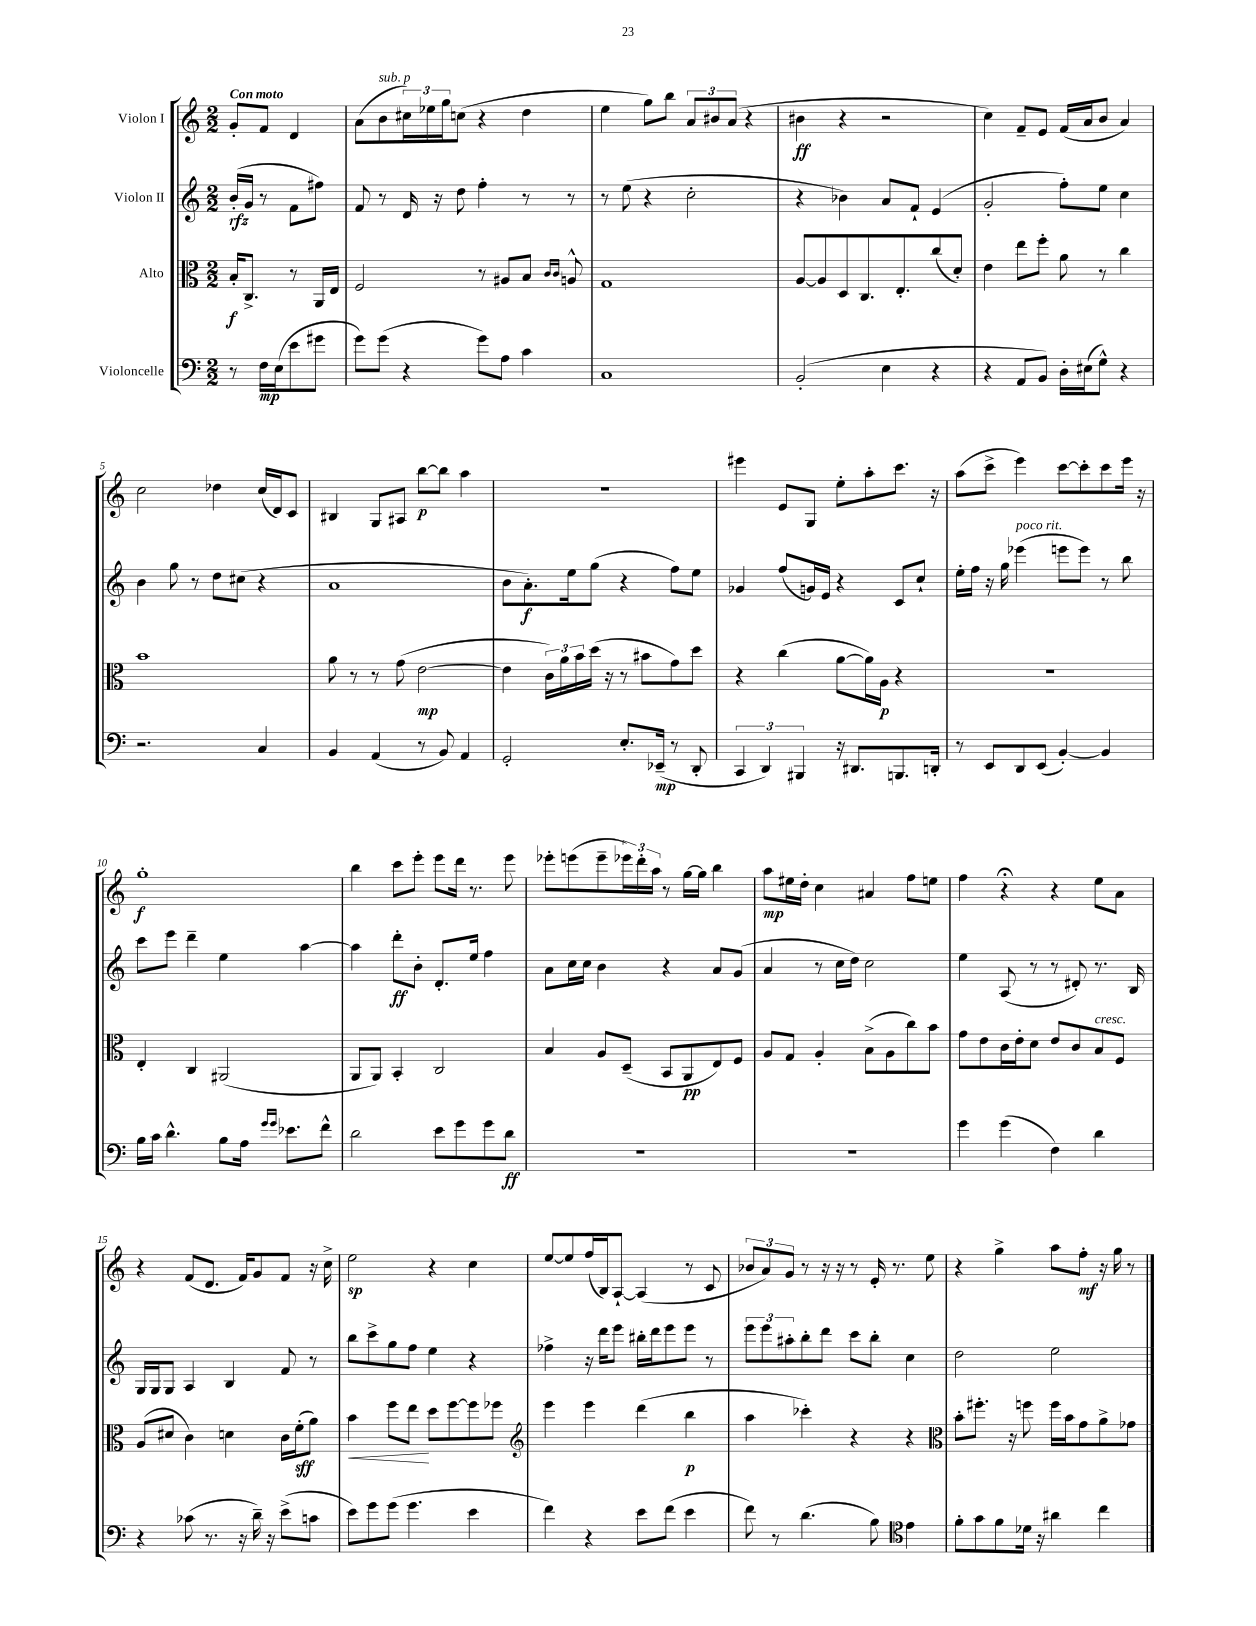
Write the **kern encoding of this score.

**kern	**kern	**kern	**kern
*staff4	*staff3	*staff2	*staff1
*clefF4	*clefC3	*clefG2	*clefG2
*k[]	*k[]	*k[]	*k[]
*M2/2	*M2/2	*M2/2	*M2/2
8r	16B'	(16b'	8g'
.	8.C^	16g	.
16F	.	8r	8f
(16E	.	.	.
8e	8r	8f	4d
8g#	16AA	8ff#)	.
.	16E	.	.
=	=	=	=
8g)	2F	8f	(8a
(8g	.	8r	8b
4r	.	16d	24cc#)
.	.	.	24ee-
.	.	16r	.
.	.	.	24gg
.	.	8dd	(8cc
8g)	8r	4ff'	4r
8A	8A#	.	.
4c	8B	8r	4dd
.	16qqc	.	.
.	16qqc	.	.
.	8A^^	8r	.
=	=	=	=
1C	1G	8r	4ee
.	.	(8ee	.
.	.	4r	8gg)
.	.	.	8bb
.	.	2cc'	12a
.	.	.	12b#
.	.	.	(12a
.	.	.	4r
=	=	=	=
(2BB'	[8A	4r	4b#
.	8A]	.	.
.	8D	4b-)	4r
.	8.C	.	.
4E	.	8a	2r
.	8.E'	.	.
.	.	8f`	.
4r	(8cc	(4e	.
.	8d')	.	.
=	=	=	=
4r	4e	2g'	4cc)
8AA	8ee	.	8f~
8BB)	8ff'	.	8e
16D'	8a	8ff')	(16f
(16E#	.	.	16a
8G^^)	8r	8ee	8b
4r	4cc	4cc	4a)
=	=	=	=
2.r	1b	4b	2cc
.	.	8gg	.
.	.	8r	.
.	.	8dd	4dd-
.	.	(8cc#	.
4C	.	4r	(16cc
.	.	.	16d)
.	.	.	8c
=	=	=	=
4BB	8a	1a	4B#
.	8r	.	.
(4AA	8r	.	8G
.	(8g	.	8A#
8r	[2e	.	[8bb
8BB)	.	.	8bb]
4AA	.	.	4aa
=	=	=	=
2GG'	4e]	8b	1r
.	.	8.a')	.
.	24c)	.	.
.	24a	.	.
.	.	16ee	.
.	24b	.	.
.	(16dd	(8gg	.
.	16r	.	.
8.E'	8r	4r	.
.	8b#	.	.
(16EE-~	.	.	.
8r	8g)	8ff)	.
8DD'	8dd	8ee	.
=	=	=	=
6CC	4r	4g-	4eee#
6DD)	.	.	.
.	(4cc	(8ff	8e
6BBB#	.	.	.
.	.	16g)	8G
.	.	16e	.
16r	[8a	4r	8ee'
8.DD#	.	.	.
.	16a])	.	8aa'
.	16A	.	.
8.BBB	4r	8c	8.ccc
.	.	8cc`	.
16DD'	.	.	16r
=	=	=	=
8r	1r	16ee'	(8aa
.	.	16ff	.
8EE	.	16r	8ccc^
.	.	16gg	.
8DD	.	(4eee-	4eee)
(8EE	.	.	.
[4BB')	.	8eee	[8ccc
.	.	8eee)	8ccc']
4BB]	.	8r	8ccc
.	.	8bb	16eee
.	.	.	16r
=	=	=	=
16B	4E'	8ccc	1gg'
16c	.	.	.
4.d^^	.	8eee	.
.	4C	4ddd~	.
8B	(2AA#	4ee	.
16A	.	.	.
16qqg	.	.	.
16qqg	.	.	.
8.e-	.	.	.
.	.	[4aa	.
8f^^	.	.	.
=	=	=	=
2d	8AA	4aa]	4bb
.	8AA)	.	.
.	4BB'	8ddd'	8ccc
.	.	8b'	8eee'
8e	2C	8.d'	8eee
8g	.	.	16ddd
.	.	16ee	8.r
8g	.	4ff	.
8d	.	.	8eee
=	=	=	=
1r	4B	8a	8eee-'
.	.	16cc	(8eee
.	.	16cc	.
.	8A	4b	8eee~
.	(8D~	.	24eee-)
.	.	.	24ddd'
.	.	.	24aa
.	8BB	4r	8r
.	8AA	.	[16gg
.	.	.	16gg]
.	8E)	8a	4bb
.	8F	(8g	.
=	=	=	=
1r	8A	4a	8aa
.	8G	.	16ee#
.	.	.	16dd'
.	4A'	8r	4cc
.	.	16cc	.
.	.	16dd)	.
.	(8B^	2cc	4a#
.	8A	.	.
.	8cc)	.	8ff
.	8b	.	8ee
=	=	=	=
4g	8g	4ee	4ff
.	8e	.	.
(4g	16c	(8A	4r;
.	16e'	.	.
.	8d	8r	.
4F)	8e	8r	4r
.	8c	8d#')	.
4d	8B	8.r	8ee
.	8F	.	8a
.	.	16B	.
=	=	=	=
4r	(8A	16G	4r
.	.	16G	.
.	8d#	8G	.
(8c-	4c)	4A	(8f
8.r	.	.	8.d
.	4d	4B	.
16r	.	.	16f)
16d~)	.	.	8g
16r	.	.	.
(8e^	16c	8f	8f
.	(16f'	.	.
8c	8a)	8r	16r
.	.	.	16cc^
=	=	=	=
8e)	4b	8bb	2ee
8g	.	8ccc^	.
(8g	8ff	8gg	.
4.g	8ee	8ff	.
.	8dd	4ee	4r
.	[8ff	.	.
4e	8ff]	4r	4cc
.	8ff-	.	.
=	=	=	=
*	*clefG2	*	*
4f)	4eee	4ff-^	[8ee
.	.	.	8ee]
4r	4eee	16r	(16ff
.	.	16ddd	16B)
.	.	8eee	[8A`
8e	(4ddd	16bb#'	(4A]
.	.	16ddd	.
(8f	.	8eee	.
4e	4bb	8eee	8r
.	.	8r	8c
=	=	=	=
8f)	4aa	12eee	12b-
.	.	12eee	12a)
8r	.	.	.
.	.	12aa#'	12g
(4.d	4ccc-')	8bb'	8r
.	.	8ddd	16r
.	.	.	16r
.	4r	8ccc	8r
8B)	.	8bb'	16e'
.	.	.	8.r
*clefC4	*	*	*
4e	4r	4cc	.
.	.	.	8ee
=	=	=	=
*	*clefC3	*	*
8f'	8b'	2dd	4r
8g	8.ff#'	.	.
8f	.	.	4gg^
.	16r	.	.
16d-	8ff	.	.
16r	.	.	.
4a#	16ff	2ee	8aa
.	16b	.	.
.	8g	.	8ff'
4cc	8a^	.	16r
.	.	.	16gg
.	8g-	.	8r
==	==	==	==
*-	*-	*-	*-
